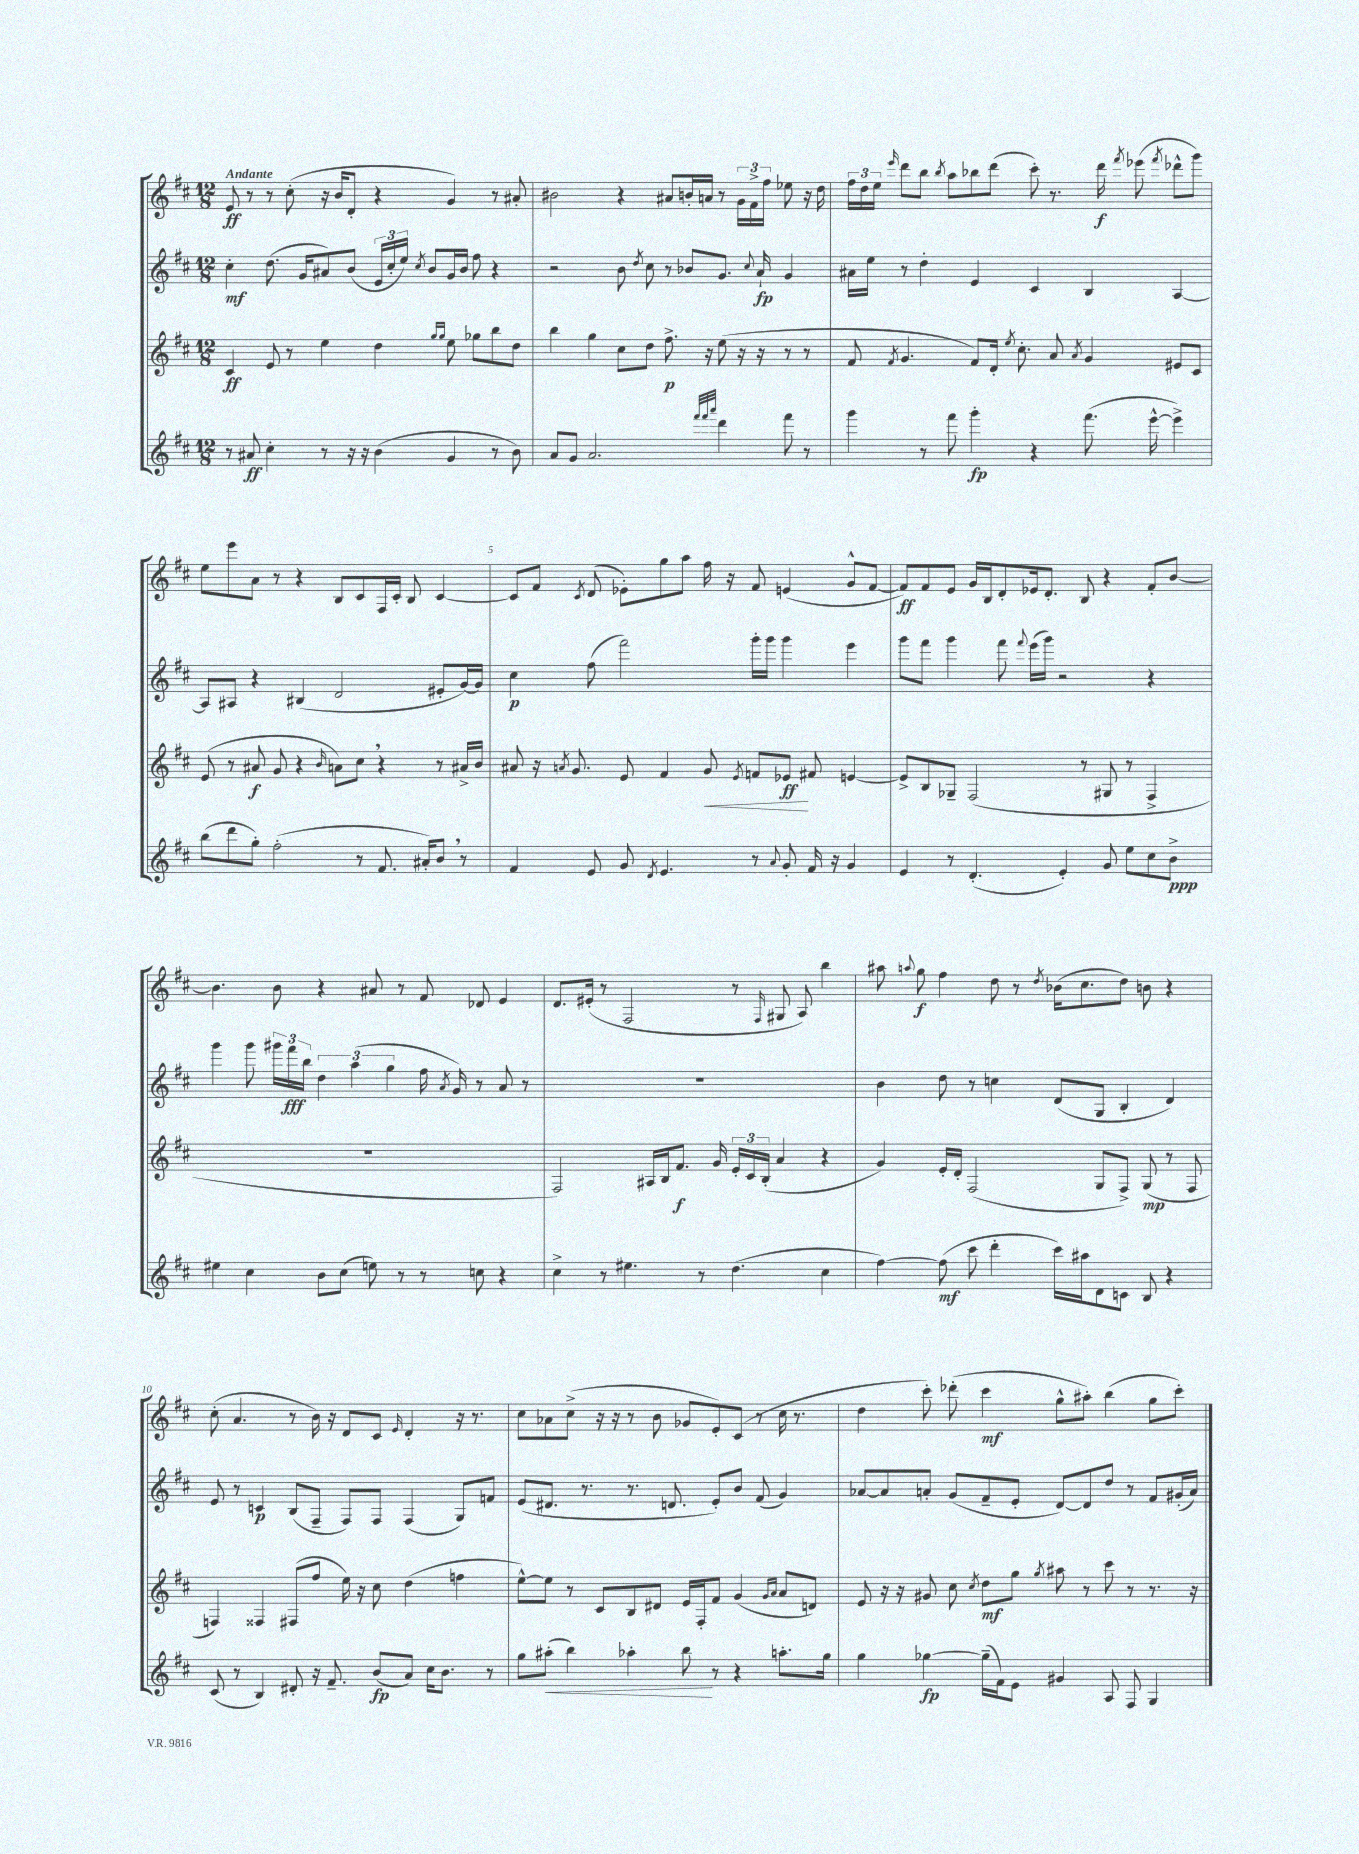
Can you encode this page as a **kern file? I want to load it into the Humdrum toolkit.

**kern	**dynam	**kern	**dynam	**kern	**dynam	**kern	**dynam
*part4	*part4	*part3	*part3	*part2	*part2	*part1	*part1
*staff4	*staff4	*staff3	*staff3	*staff2	*staff2	*staff1	*staff1
*clefG2	*	*clefG2	*	*clefG2	*	*clefG2	*
*k[f#c#]	*	*k[f#c#]	*	*k[f#c#]	*	*k[f#c#]	*
*M12/8	*	*M12/8	*	*M12/8	*	*M12/8	*
=1	=1	=1	=1	=1	=1	=1	=1
!	!	!	!	!	!	!LO:TX:a:B:t=Andante	!
8r	.	4c#/	ff	4cc#'\	mf	8e/	ff
8a#X/	ff	.	.	.	.	8r	.
4cc#'\	.	8e/	.	(8.dd\	.	8r	.
.	.	8r	.	.	.	(8cc#'\	.
.	.	.	.	16g/KL	.	.	.
8r	.	4ee\	.	8a#X/)	.	16r	.
.	.	.	.	.	.	16b/KL	.
16r	.	.	.	(8b/J	.	8d'/J	.
16r	.	.	.	.	.	.	.
(4b\	.	4dd\	.	24e/LL	.	4r	.
.	.	.	.	24cc#'/	.	.	.
.	.	.	.	24ee/JJ)	.	.	.
.	.	.	.	8qcc#/	.	.	.
.	.	.	.	8b/L	.	.	.
.	.	16qqgg/LL	.	.	.	.	.
.	.	16qqgg/JJ	.	.	.	.	.
4g/	.	8ee\	.	16g/L	.	4g/)	.
.	.	.	.	16b/JJ	.	.	.
.	.	8gg-X\L	.	8ff#\	.	.	.
8r	.	8bb\	.	4r	.	8r	.
8b\)	.	8dd\J	.	.	.	8a#X'/	.
=2	=2	=2	=2	=2	=2	=2	=2
8a/L	.	4bb\	.	2r	.	2b#X\	.
8g/J	.	.	.	.	.	.	.
2.a/	.	4gg\	.	.	.	.	.
.	.	8cc#\L	.	8b\	.	4r	.
.	.	.	.	8qdd/	.	.	.
.	.	8dd\J	.	8cc#\	.	.	.
.	.	8.ff#^\	p	8r	.	8a#X/L	.
.	.	.	.	8b-X/L	.	16bn'/L	.
.	.	16r	.	.	.	16an/JJ	.
32qqfff#/LLL	.	.	.	.	.	.	.
32qqfff#/	.	.	.	.	.	.	.
32qqaaa/JJJ	.	.	.	.	.	.	.
4ddd\	.	(8ee\	.	8.g/J	.	8r	.
.	.	16r	.	.	.	24g\LL	.
.	.	.	.	.	.	24f#^\	.
.	.	.	.	8qqcc#/	.	.	.
.	.	16r	.	16a`/	fp	.	.
.	.	.	.	.	.	24ff#\JJ	.
8fff#\	.	8r	.	4g/	.	8ee-X\	.
8r	.	8r	.	.	.	16r	.
.	.	.	.	.	.	16dd\	.
=3	=3	=3	=3	=3	=3	=3	=3
4ggg\	.	8f#/	.	16a#X\LL	.	24ff#\LL	.
.	.	.	.	.	.	24dd\	.
.	.	.	.	16ee\JJ	.	.	.
.	.	.	.	.	.	24ee\JJ	.
.	.	8qf#/	.	.	.	16qqeee/	.
.	.	4.g/	.	8r	.	8ddd\L	.
8r	.	.	.	4dd'\	.	8bb\J	.
.	.	.	.	.	.	8qbb/	.
8fff#\	.	.	.	.	.	8aa\L	.
4ggg'\	fp	8f#/L)	.	4e/	.	8bb-X\	.
.	.	16d'/Jk	.	.	.	(8ddd\J	.
.	.	8qee/	.	.	.	.	.
.	.	8.cc#'\	.	.	.	.	.
4r	.	.	.	4c#/	.	8ccc#'\)	.
.	.	8a/	.	.	.	8.r	.
.	.	8qa/	.	.	.	.	.
(8.fff#\	.	4g/	.	4B/	.	.	.
.	.	.	.	.	.	16ddd\	f
.	.	.	.	.	.	8qfff#/	.
.	.	.	.	.	.	(8eee-X\	.
[16eee^^\	.	.	.	.	.	.	.
.	.	.	.	.	.	8qfff#/	.
4eee^\])	.	8e#X/L	.	[4A/	.	8ddd-X^^\L	.
.	.	8c#/J	.	.	.	8ggg\J)	.
!!LO:LB:g=z
=4	=4	=4	=4	=4	=4	=4	=4
(8bb\L	.	(8e/	.	8A/L]	.	8ee\L	.
8ddd\	.	8r	.	8A#X/J	.	8eee\	.
8gg'\J)	.	8a#X/	f	4r	.	8a\J	.
(2ff#'\	.	8g/	.	.	.	8r	.
.	.	4r	.	(4B#X/	.	4r	.
.	.	16qqb/	.	.	.	.	.
.	.	8an\L)	.	2d/	.	8B/L	.
8r	.	8cc#,\J	.	.	.	8c#/	.
8.f#/	.	4r	.	.	.	16F#/L	.
.	.	.	.	.	.	16c#'/JJ	.
.	.	.	.	.	.	8B/	.
16a#X'/KL)	.	.	.	.	.	.	.
8b,/J	.	8r	.	8e#X'/L	.	[4c#/	.
8r	.	16a#X^/LL	.	[16g/L)	.	.	.
.	.	16b/JJ	.	16g/JJ]	.	.	.
=5	=5	=5	=5	=5	=5	=5	=5
4f#/	.	8a#X/	.	4cc#\	p	8c#/L]	.
.	.	16r	.	.	.	8f#/J	.
.	.	8qan/	.	.	.	.	.
.	.	8.g/	.	.	.	.	.
.	.	.	.	.	.	8qc#/	.
8e/	.	.	.	(8ff#\	.	(8d/	.
8g/	.	8e/	.	2fff#\)	.	8e-X'\L)	.
8qd/	.	.	.	.	.	.	.
4.e/	.	4f#/	.	.	.	8gg\	.
.	.	.	.	.	.	8aa\J	.
!	!	!	!LO:HP:b	!	!	!	!
.	.	8g/	<	.	.	16ff#\	.
.	.	.	.	.	.	16r	.
.	.	8qe/	.	.	.	.	.
8r	.	8fn/L	.	16ggg'\LL	.	8f#/	.
.	.	.	.	16ggg\JJ	.	.	.
8qqa/	.	.	.	.	.	.	.
8g'/	.	8e-X/J	ff	4ggg\	.	(4en/	.
16f#/	.	8f#X/	[	.	.	.	.
16r	.	.	.	.	.	.	.
4g/	.	[4en/	.	4eee\	.	8g^^/L	.
.	.	.	.	.	.	[8f#/J	.
=6	=6	=6	=6	=6	=6	=6	=6
4e/	.	8e^/L]	.	8ggg\L	.	8f#/L])	ff
.	.	8B/	.	8fff#\J	.	8f#/	.
8r	.	8G-X~/J	.	4ggg\	.	8e/J	.
(4.d'/	.	(2F#/	.	.	.	16g/LL	.
.	.	.	.	.	.	16B/J	.
.	.	.	.	8fff#\	.	8d'/	.
.	.	.	.	8qqfff#/	.	.	.
.	.	.	.	(16eee\LL	.	16e-X/k	.
.	.	.	.	16ggg\JJ)	.	8.d'/J	.
4e'/)	.	.	.	2r	.	.	.
.	.	8r	.	.	.	8B/	.
8g/	.	8G#X/	.	.	.	4r	.
8ee\L	.	8r	.	.	.	.	.
8cc#\	.	4F#^/	.	4r	.	8f#'/L	.
8b^\J	ppp	.	.	.	.	[8b/J	.
!!LO:LB:g=z
=7	=7	=7	=7	=7	=7	=7	=7
4ee#X\	.	1.r	.	4ggg\	.	4.b\]	.
4cc#\	.	.	.	8ggg\	.	.	.
.	.	.	.	24ggg#X\LL	.	8b\	.
.	.	.	.	24fff#\	fff	.	.
.	.	.	.	24bb\JJ	.	.	.
8b\L	.	.	.	6dd\	.	4r	.
(8cc#\J	.	.	.	.	.	.	.
.	.	.	.	(6aa\	.	.	.
8een\)	.	.	.	.	.	8a#X/	.
.	.	.	.	6gg\	.	.	.
8r	.	.	.	.	.	8r	.
8r	.	.	.	16ff#\	.	8f#/	.
.	.	.	.	8qa/	.	.	.
.	.	.	.	16g/)	.	.	.
8ccn\	.	.	.	8r	.	8d-X/	.
4r	.	.	.	8a/	.	4e/	.
.	.	.	.	8r	.	.	.
=8	=8	=8	=8	=8	=8	=8	=8
4cc#^\	.	2F#/)	.	1.r	.	8.d/L	.
.	.	.	.	.	.	(16e#X'/Jk	.
8r	.	.	.	.	.	8r	.
4.ee#X\	.	.	.	.	.	2F#/	.
.	.	16A#X/LL	.	.	.	.	.
.	.	16B/J	.	.	.	.	.
.	.	8.f#/J	f	.	.	.	.
8r	.	.	.	.	.	.	.
.	.	16g/	.	.	.	.	.
(4.dd\	.	24e'/LL	.	.	.	8r	.
.	.	24c#/	.	.	.	.	.
.	.	(24B'/JJ	.	.	.	.	.
.	.	.	.	.	.	16qqF#/	.
.	.	4a/	.	.	.	8G#X/	.
.	.	.	.	.	.	8A/)	.
4cc#\	.	4r	.	.	.	4bb\	.
=9	=9	=9	=9	=9	=9	=9	=9
[4ff#\)	.	4g/)	.	4b\	.	8aa#X\	.
.	.	.	.	.	.	8qqaan/	.
.	.	.	.	.	.	8gg\	f
(8ff#\]	mf	16e'/LL	.	8dd\	.	4ff#\	.
.	.	16d'/JJ	.	.	.	.	.
8ccc#\	.	(2F#/	.	8r	.	.	.
4ddd'\	.	.	.	4ccn\	.	8dd\	.
.	.	.	.	.	.	8r	.
.	.	.	.	.	.	8qdd/	.
16ccc#\LL)	.	.	.	(8d/L	.	(16b-X\KL	.
16aa#X\J	.	.	.	.	.	8.cc#\	.
8d\	.	8G/L	.	8G/J	.	.	.
8cn\J	.	8F#^/J)	.	4B'/	.	8dd\J)	.
8B/	.	(8G/	mp	.	.	8bn\	.
4r	.	8r	.	4d/)	.	4r	.
.	.	8F#/	.	.	.	.	.
!!LO:LB:g=z
=10	=10	=10	=10	=10	=10	=10	=10
(8c#/	.	4Fn/)	.	8e/	.	(8cc#'\	.
8r	.	.	.	8r	.	4.a/	.
4B/)	.	4F##X/	.	4cn/	p	.	.
8d#X'/	.	(8F#X/L	.	(8B/L	.	8r	.
16r	.	8ff#/J	.	8F#~/J	.	16b\)	.
8.f#~/	.	.	.	.	.	16r	.
.	.	16ee\)	.	8F#/L)	.	8d/L	.
.	.	16r	.	.	.	.	.
(8b/L	fp	8cc#\	.	8F#/J	.	8c#/J	.
.	.	.	.	.	.	16qqe/	.
8a/J)	.	(4dd\	.	(4F#/	.	4d'/	.
16cc#\KL	.	.	.	.	.	.	.
8.b\J	.	.	.	.	.	.	.
.	.	4ffn\	.	8G/L)	.	16r	.
.	.	.	.	.	.	8.r	.
8r	.	.	.	8fn/J	.	.	.
=11	=11	=11	=11	=11	=11	=11	=11
8gg\L	.	[8ee^^\L)	.	(8e/L	.	8cc#\L	.
!	!LO:HP:b	!	!	!	!	!	!
(8aa#X'\J	<	8ee\J]	.	8.d#X/J	.	8a-X\	.
4bb\)	.	8r	.	.	.	(8cc#^\J	.
.	.	.	.	8.r	.	.	.
.	.	8c#/L	.	.	.	16r	.
.	.	.	.	.	.	16r	.
4aa-X'\	.	8B/	.	8.r	.	8r	.
.	.	8d#X/J	.	.	.	8b\	.
.	.	.	.	8.dn/	.	.	.
8bb\	.	16e/LL	.	.	.	8g-X/L	.
.	.	16F#'/J	.	.	.	.	.
8r	[	8f#/J	.	8e'/L)	.	8e'/)	.
4r	.	(4g/	.	8b/J	.	(8c#/J	.
.	.	.	.	(8f#/	.	8r	.
.	.	16qqg/LL	.	.	.	.	.
.	.	16qqa/JJ	.	.	.	.	.
8.aan'\L	.	8a/L	.	4g/)	.	16cc#\	.
.	.	.	.	.	.	8.r	.
.	.	8dn/J)	.	.	.	.	.
16gg\Jk	.	.	.	.	.	.	.
=12	=12	=12	=12	=12	=12	=12	=12
4gg\	.	8e/	.	[8a-X/L	.	4dd\	.
.	.	16r	.	8a-/]	.	.	.
.	.	16r	.	.	.	.	.
[4gg-X\	fp	8g#X/	.	8an'/J	.	8ccc#'\)	.
.	.	8cc#\	.	(8g/L	.	(8ddd-X'\	.
.	.	8qcc#/	.	.	.	.	.
(16gg-~\LL]	.	8dd\L	mf	8f#~/	.	4ccc#\	mf
16f#\J)	.	.	.	.	.	.	.
8e\J	.	8gg\J	.	8e'/J	.	.	.
.	.	8qgg/	.	.	.	.	.
4g#X/	.	8aa#X\	.	[8d/L)	.	8gg^^\L	.
.	.	8r	.	8d/]	.	8aa#X'\J)	.
8A/	.	8ccc#\	.	8dd/J	.	(4bb\	.
8F#/	.	8r	.	8r	.	.	.
4G/	.	8.r	.	8f#/L	.	8gg\L	.
.	.	.	.	(16g#X'/L	.	8ccc#'\J)	.
.	.	16r	.	16a/JJ)	.	.	.
==	==	==	==	==	==	==	==
*-	*-	*-	*-	*-	*-	*-	*-
